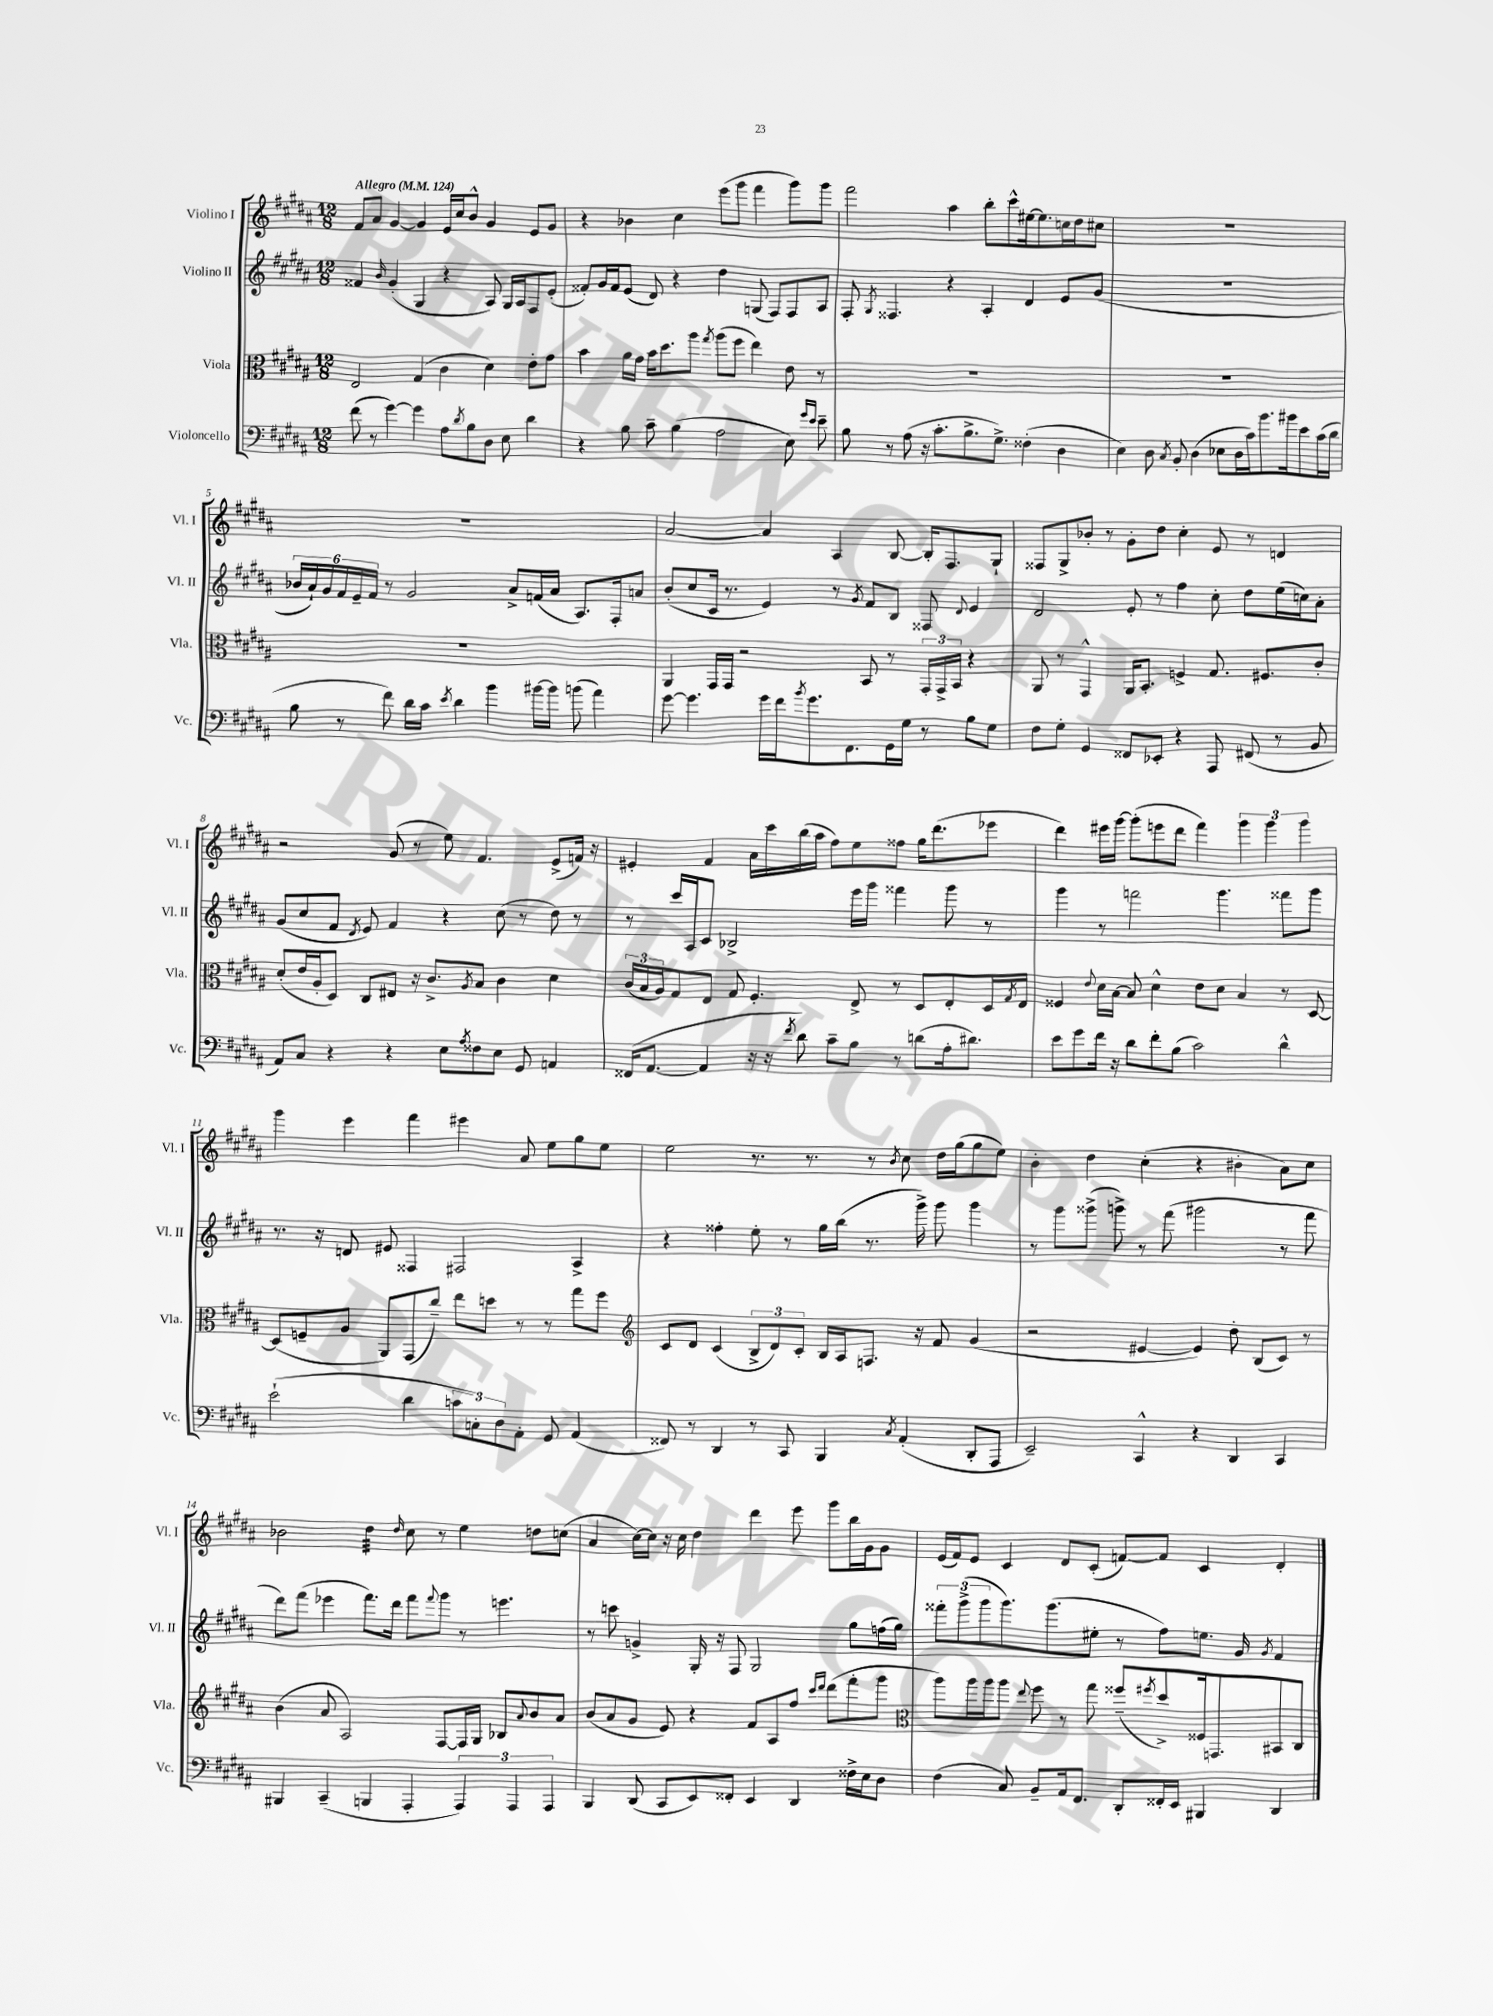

**kern	**kern	**kern	**kern
*part4	*part3	*part2	*part1
*staff4	*staff3	*staff2	*staff1
*I"Violoncello	*I"Viola	*I"Violino II	*I"Violino I
*I'Vc.	*I'Vla.	*I'Vl. II	*I'Vl. I
*clefF4	*clefC3	*clefG2	*clefG2
*k[f#c#g#d#a#]	*k[f#c#g#d#a#]	*k[f#c#g#d#a#]	*k[f#c#g#d#a#]
*M12/8	*M12/8	*M12/8	*M12/8
*MM124	*MM124	*MM124	*MM124
=1	=1	=1	=1
!	!	!	!LO:TX:a:B:t=Allegro
(8f#\	2E/	4f##X/	8f#/L
8r	.	.	8a#/J
.	.	16qqb/	.
[4g#\)	.	(4g#'/	[4g#/
4g#\]	(4G#/	4G#/	4g#/]
8A#\L	4c#\	4r	16e/LL
.	.	.	16cc#/J
8qd#/	.	.	.
8B\	.	.	8b^^/J
8D#\J	4d#\)	8A#/)	4g#/
8E\	.	16G#/LL	.
.	.	16A#/J	.
4d#\	8e'\L	8F#/	8e/L
.	8g#\J	(8e'/J	8g#/J
=2	=2	=2	=2
4r	4b\	8f##X'/L)	4r
.	.	16g#/L	.
.	.	16f##/J	.
8B\	16a#\LL	(8e/J	4b-X\
.	16g#\JJ	.	.
8c#~\	16b\KL	8d#/)	.
.	8.dd#\	.	.
(4B\	.	4r	4cc#\
.	8aa#\J	.	.
.	8qgg#/	.	.
2A#\	(8aa#\L	4dd#\	(8eee\L
.	8ff#\J	.	8ggg#\J
.	4ee\)	(8Gn/	4fff#\
.	.	8F#/L)	.
8E\)	8e\	8F#/	8ggg#\L)
16qqg#/LL	.	.	.
16qqe/JJ	.	.	.
8e~\	8r	8A#/J	8ggg#\J
=3	=3	=3	=3
8B\	1.r	8F#'/	2fff#\
.	.	8qG#/	.
8r	.	4.F##X/	.
(8A#\	.	.	.
16r	.	.	.
8.c#'\L	.	.	.
.	.	4r	4aa#\
8.B^\	.	.	.
.	.	4A#'/	8bb'\L
8.G#^\J)	.	.	.
.	.	.	8ccc#^^\
(4F##X'\	.	4d#/	[16ee#X\k
.	.	.	8.ee#\]
4D#\	.	8e/L	16ccn\L
.	.	.	16dd#\J
.	.	(8g#/J	8cc#X\J
=4	=4	=4	=4
4E\)	1.r	1.r	1.r
8D#\	.	.	.
8qC#/	.	.	.
8BB'/	.	.	.
(4D#\	.	.	.
8E-X\L	.	.	.
16D#\L	.	.	.
16c#\J)	.	.	.
8.b\	.	.	.
16b#X\k	.	.	.
8e\	.	.	.
(16c#\L	.	.	.
16d#\JJ	.	.	.
!!LO:LB:g=z
=5	=5	=5	=5
8B\	1.r	24b-X/LL	1.r
.	.	24a#`/)	.
.	.	24g#/	.
8r	.	24f#/	.
.	.	24e~/	.
.	.	24f#/JJ	.
8f#\)	.	8r	.
16d#\LL	.	2g#/	.
16c#\JJ	.	.	.
8qe/	.	.	.
4d#\	.	.	.
4b\	.	.	.
.	.	8a#^/L	.
[16b#X\LL	.	(16fn/L	.
16b#\JJ]	.	16a#/JJ	.
(8bn\	.	8.A#/L)	.
4a#\)	.	.	.
.	.	16F#'/k	.
.	.	8an/J	.
=6	=6	=6	=6
[8g#\	4AA#/	(8b'/L	[2a#/
4.g#\]	.	8cc#/	.
.	16GG#/LL	16c#/Jk	.
.	16GG#/JJ	8.r	.
.	2r	.	.
16g#\LL	.	4e/)	4a#/]
16f#\J	.	.	.
8qb/	.	.	.
8.g#\	.	.	.
.	.	8r	4A#/
8.FF#\	.	.	.
.	.	8qg#/	.
.	8BB/	8f#/L	.
16GG#\L	8r	8B/J	[8B/
16G#\JJ	.	.	.
8r	24GG#'/LL	8F##X/	16B'/KL]
.	24GG#^/	.	.
.	.	.	8.F#/
.	24BB/JJ	.	.
.	.	8qqd#/	.
8B\L	4r	4e/	.
8G#\J	.	.	8G#`/J
=7	=7	=7	=7
8F#\L	8AA#/	2d#/	8F##X/L
8G#'\J	8r	.	8G#^/
4GG#/	4GG#^^/	.	8b-X'/J
.	.	.	8r
8FF##X/L	16AA#/KL	8e'/	8g#'\L
.	8.BB'/J	.	.
8EE-X'/J	.	8r	8dd#\J
4r	4Fn^/	4ff#\	4cc#'\
8AAA#/	8.G#/	8cc#'\	8e/
(8FF#X/	.	8dd#\L	8r
.	8.F#X/L	.	.
8r	.	(16ee\L	4dn/
.	.	16ccn\J)	.
8BB/	8c#'/J	8a#'\J	.
!!LO:LB:g=z
=8	=8	=8	=8
8AA#/L)	(8d#'/L	(8g#/L	2r
8C#/J	16e/L	8cc#/	.
.	16A#'/J	.	.
4r	8D#/J)	8f#/J	.
.	.	8qd#/	.
.	8C#/L	8e/)	.
4r	8E#X/J	4f#/	(8g#/
.	16r	.	8r
.	8.c#^/L	.	.
8E\L	.	4r	8ee\)
8qA#/	8qA#/	.	.
8F##X\	8B/J	.	4.f#/
8E\J	4c#\	(8cc#\	.
8GG#/	.	8r	.
4AAn/	4d#\	8dd#\)	(8e^/L
.	.	8r	16fn/Jk)
.	.	.	16r
=9	=9	=9	=9
(16FF##X/KL	(24c#/LL	8r	4e#X'/
.	24B/	.	.
[8.AA#/J	.	.	.
.	24A#/J)	.	.
.	8G#/	16ccc#/LL	.
.	.	16A#/J	.
4AA#/]	8E/J	8c#/J	4f#/
.	8G#/	2B-X^/	.
16r	4.F#'/	.	16a#\LL
16r	.	.	16ccc#\
8qf#/	.	.	.
8d#\)	.	.	(16bb\
.	.	.	16aa#\JJ
8c#~\L	.	.	8ff#\L)
8B\J	8E^/	16eee\LL	8ee\
.	.	16ggg#\JJ	.
8r	8r	4fff##X\	8ff##X\J
(8dn\L	8D#/L	.	16gg#\KL
.	.	.	(8.ddd#\
16A#'\k	8E'/	8ggg#\	.
8.d#X\J)	.	.	.
.	16D#/L	8r	8eee-X\J
.	8qG#/	.	.
.	16E/JJ	.	.
=10	=10	=10	=10
8e\L	4F##X/	4ggg#\	4ddd#\)
8g#\	.	.	.
.	8qqe/	.	.
16f#\Jk	16d#\LL	8r	16eee#X\LL
16r	[16B\JJ	.	[16ggg#\JJ
8d#\L	8B/]	2fffn\	(8ggg#'\L]
8f#'\	4d#^^\	.	8eeen\
(8B\J	.	.	8ddd#\J
2c#\)	8e\L	.	4fff#\)
.	8d#\J	4.ggg#\	.
.	4B/	.	6ggg#\
.	.	.	6ggg#\
4d#^^\	8r	8fff##X\L	.
.	.	.	6ggg#\
.	[8D#/	8ggg#\J	.
!!LO:LB:g=z
=11	=11	=11	=11
(2e`\	(8D#/L]	8.r	4ggg#\
.	8Fn~/	.	.
.	.	16r	.
.	8A#/J	8dn/	4eee\
.	8AA#/L)	8e#X/	.
4d#\	(8GG#/	4F##X/	4fff#\
.	8cc#~/J)	.	.
12cn\L	8ee\L	2F#X/	4eee#X\
12Cn'\)	.	.	.
.	8ddn\J	.	.
12D#\	.	.	.
8AA#'\J	8r	.	8a#/
8GG#/	8r	.	8ee\L
(4AA#/	8gg#\L	4A#^/	8gg#\
.	8ff#\J	.	8ee\J
=12	=12	=12	=12
*	*clefG2	*	*
8FF##X/)	8c#/L	4r	2ee\
8r	8d#/J	.	.
4DD#/	(4c#/	4ff##X'\	.
8r	12B^/L	8ee'\	8.r
.	12d#/)	.	.
8CC#/	.	8r	.
.	12c#'/J	.	.
.	.	.	8.r
4BBB/	16B/LL	16gg#\LL	.
.	16A#/J	(16bb\JJ	.
.	8.Fn/J	8.r	8r
8qC#/	.	.	8qb/
(4AA#'/	.	.	8cc#\
.	16r	16ggg#^\)	.
.	8f#/	8ggg#\	16dd#\LL
.	.	.	(16gg#\J
8DD#'/L	(4g#/	4ggg#\	8gg#\
8AAA#/J	.	.	8ee\J)
=13	=13	=13	=13
2EE~/)	2r	8r	4b'\
.	.	8ggg#\L	.
.	.	(8ggg##X^\J	4dd#\
.	.	8gggn^\)	.
4CC#^^/	[4e#X/	8r	(4cc#'\
.	.	(8fff#\	.
4r	4e#/])	2ggg#X\	4r
4DD#/	8dd#'\	.	4b#X'\
.	(8B/L	.	.
4CC#/	8c#/J)	8r	8a#\L)
.	8r	8fff#\	8cc#\J
!!LO:LB:g=z
=14	=14	=14	=14
4BBB#X/	(4b\	8ddd#\L)	2b-X\
.	.	(8fff#\J	.
(4CC#~/	8a#/	4eee-X\	.
.	2A#/)	.	.
*	*	*	*tremolo
4BBBn/	.	8.fff#\L)	32dd#\LLL
.	.	.	32dd#\
.	.	.	32dd#\
.	.	.	32dd#\
.	.	.	32dd#\
.	.	.	32dd#\
.	.	16ddd#\Jk	32dd#\
.	.	.	32dd#\JJJ
*	*	*	*Xtremolo
.	.	.	16qqdd#/
4AAA#'/	.	8fff#\L	8cc#\
.	.	8qqfff#/	.
.	[8F#/L	8ggg#\J	8r
6AAA#/)	16F#/L]	8r	4ee\
.	16G#/JJ	.	.
.	8B-X/L	4.eeen\	.
6AAA#/	.	.	.
.	8qqa#/	.	.
.	8b/	.	8ddn\L
6AAA#/	.	.	.
.	8a#/J	.	(8ccn\J
=15	=15	=15	=15
4BBB/	(8b/L	8r	4a#/
.	8a#/	8cccn\	.
(8DD#/	8g#/J	4gn^/	[16cc#\LL)
.	.	.	16cc#\JJ]
8CC#/L	8e/)	.	16r
.	.	.	16cc#\
8EE/)	4r	16G#'/	4dd#\
.	.	16r	.
8FF##X'/J	.	8F#/	.
4EE/	8f#/L	2G#/	4ddd#\
.	8A#/	.	.
4DD#/	8ff#/J	.	8eee\
.	16qqccc#/LL	.	.
.	16qqddd#/JJ	.	.
.	(8ddd#\L	.	8ggg#\L
16F##X^\LL	8fff#'\	8gg#\L	16bb\L
16E\J	.	.	16g#\J
8D#\J	8ggg#\J	(16ffn\L	8g#\J
.	.	16gg#\JJ)	.
=16	=16	=16	=16
*	*clefC3	*	*
(4F#\	8aa#\L)	12fff##X'\L	(16e/LL
.	.	.	16f#/J)
.	.	(12ggg#^\	.
.	16aa#\L	.	8e/J
.	.	12ggg#\	.
.	16aa#\J	.	.
8C#/)	8aa#\J	8.ggg#\)	4c#/
.	8qqee/	.	.
8BB~/L	8ff#\	.	.
.	.	(8.ggg#\	.
16AA#/k	8r	.	8d#/L
8.FF#/J	.	.	.
.	8gg#\	8ee#X'\J	(8c#'/J
8DD#'/L	(8ff##X~/L	8r	[8fn/L)
.	8qff#X/	.	.
16FF##X'/L	8dd#^/)	8ff#\L)	8f/J]
16EE/JJ	.	.	.
4BBB#X/	16F##X/k	8.een\J	4c#/
.	8.GGn/	.	.
.	.	16g#/	.
.	.	8qg#/	.
4DD#/	8BB#X/	4f#/	4d#'/
.	8C#/J	.	.
==	==	==	==
*-	*-	*-	*-
